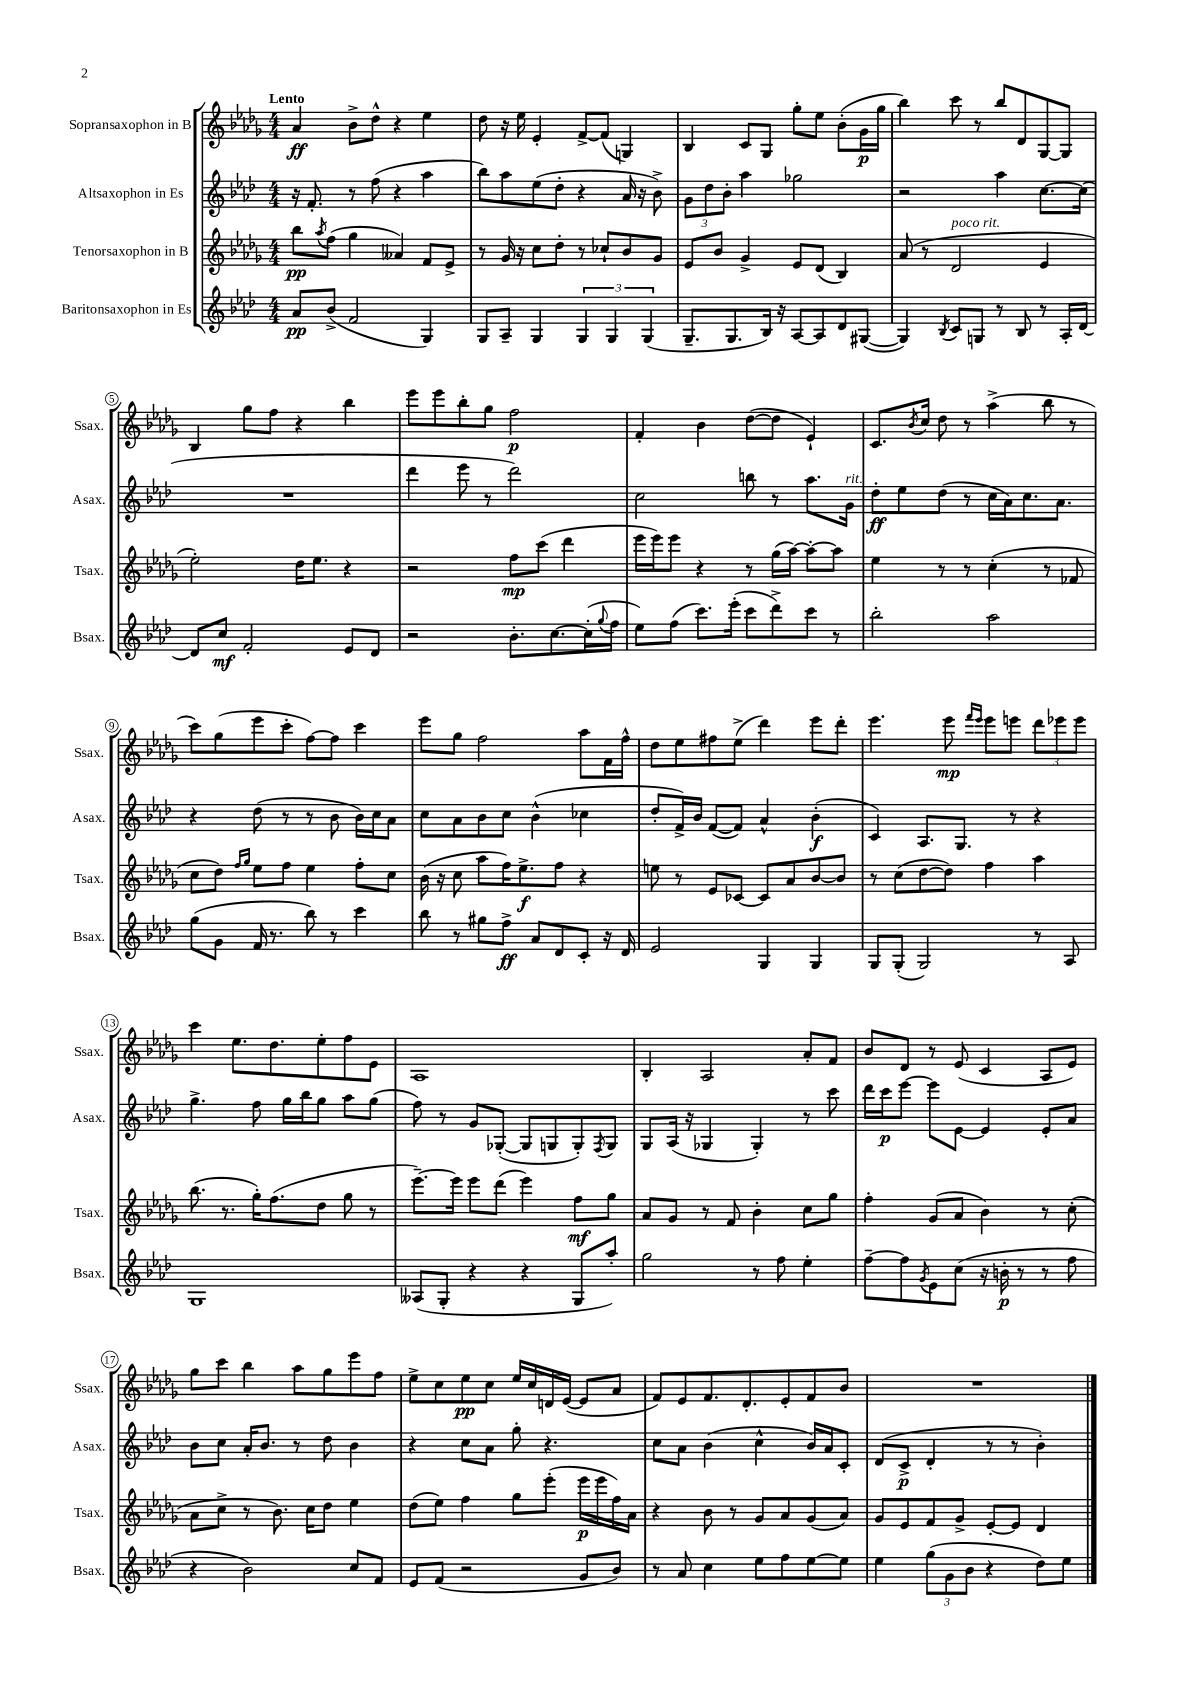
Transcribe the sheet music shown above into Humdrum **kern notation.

**kern	**dynam	**kern	**dynam	**kern	**dynam	**kern	**dynam
*part4	*part4	*part3	*part3	*part2	*part2	*part1	*part1
*staff4	*staff4	*staff3	*staff3	*staff2	*staff2	*staff1	*staff1
*I"Baritonsaxophon in Es	*	*I"Tenorsaxophon in B	*	*I"Altsaxophon in Es	*	*I"Sopransaxophon in B	*
*I'Bsax.	*	*I'Tsax.	*	*I'Asax.	*	*I'Ssax.	*
*clefG2	*	*clefG2	*	*clefG2	*	*clefG2	*
*k[b-e-a-d-]	*	*k[b-e-a-d-g-]	*	*k[b-e-a-d-]	*	*k[b-e-a-d-g-]	*
*M4/4	*	*M4/4	*	*M4/4	*	*M4/4	*
=1	=1	=1	=1	=1	=1	=1	=1
!	!	!	!	!	!	!LO:TX:a:B:t=Lento	!
8a-/L	pp	8bb-\L	pp	16r	.	4a-/	ff
.	.	.	.	8.f'/	.	.	.
.	.	8qaa-/	.	.	.	.	.
(8b-^/J	.	(8ff\J	.	.	.	.	.
2f/	.	4gg-\	.	8r	.	8b-^\L	.
.	.	.	.	(8ff\	.	8dd-^^\J	.
.	.	4a--X/)	.	4r	.	4r	.
4G/)	.	8f/L	.	4aa-\	.	4ee-\	.
.	.	8e-^/J	.	.	.	.	.
=2	=2	=2	=2	=2	=2	=2	=2
8G/L	.	8r	.	8bb-\L)	.	8dd-\	.
8A-~/J	.	16g-/	.	8aa-\	.	16r	.
.	.	16r	.	.	.	16ee-\	.
4G/	.	8cc\L	.	(8ee-\	.	4e-'/	.
.	.	8dd-'\J	.	8dd-'\J	.	.	.
6G/	.	8r	.	4r	.	[8f^/L	.
.	.	8cc-X`/L	.	.	.	(8f/J]	.
6G/	.	.	.	.	.	.	.
.	.	8b-/	.	16a-/	.	4Gn/)	.
.	.	.	.	16r	.	.	.
(6G/	.	.	.	.	.	.	.
.	.	8g-/J	.	8b-^\)	.	.	.
=3	=3	=3	=3	=3	=3	=3	=3
8.G~/L	.	8e-/L	.	12g\L	.	4B-/	.
.	.	.	.	12dd-\	.	.	.
.	.	8b-/J	.	.	.	.	.
.	.	.	.	12b-'\J	.	.	.
8.G/	.	.	.	.	.	.	.
.	.	4g-^/	.	4aa-\	.	8c/L	.
16B-/Jk)	.	.	.	.	.	8G-/J	.
16r	.	.	.	.	.	.	.
[8A-/L	.	8e-/L	.	2gg-X\	.	8gg-'\L	.
8A-/]	.	(8d-/J	.	.	.	8ee-\J	.
8d-/	.	4B-/)	.	.	.	(8b-'\L	.
([8G#X/J	.	.	.	.	.	16g-\L	p
.	.	.	.	.	.	16gg-\JJ	.
=4	=4	=4	=4	=4	=4	=4	=4
4G#/])	.	(8a-/	.	2r	.	4bb-\)	.
.	.	8r	.	.	.	.	.
8qB-/	.	.	.	.	.	.	.
!	!	!LO:TX:a:i:t=poco rit.	!	!	!	!	!
8c/L	.	2d-/	.	.	.	8ccc\	.
8Gn/J	.	.	.	.	.	8r	.
8r	.	.	.	4aa-\	.	8bb-/L	.
8B-/	.	.	.	.	.	8d-/	.
8r	.	4e-/	.	[8.cc\L	.	[8G-/	.
16A-'/LL	.	.	.	.	.	8G-/J]	.
[16d-/JJ	.	.	.	(16cc\Jk]	.	.	.
!!LO:LB:g=z
=5	=5	=5	=5	=5	=5	=5	=5
8d-/L]	.	2ee-'\)	.	1r	.	4B-/	.
8cc/J	mf	.	.	.	.	.	.
2f'/	.	.	.	.	.	8gg-\L	.
.	.	.	.	.	.	8ff\J	.
.	.	16dd-\KL	.	.	.	4r	.
.	.	8.ee-\J	.	.	.	.	.
8e-/L	.	4r	.	.	.	4bb-\	.
8d-/J	.	.	.	.	.	.	.
=6	=6	=6	=6	=6	=6	=6	=6
2r	.	2r	.	4ddd-\	.	8eee-\L	.
.	.	.	.	.	.	8eee-\	.
.	.	.	.	8eee-\	.	8bb-'\	.
.	.	.	.	8r	.	8gg-\J	.
8.b-'\L	.	8ff\L	mp	2ddd-\)	.	2ff\	p
.	.	(8ccc\J	.	.	.	.	.
[8.cc\	.	.	.	.	.	.	.
.	.	4ddd-\	.	.	.	.	.
(16cc'\L]	.	.	.	.	.	.	.
8qqgg/	.	.	.	.	.	.	.
16ff\JJ	.	.	.	.	.	.	.
=7	=7	=7	=7	=7	=7	=7	=7
8ee-\L)	.	16eee-\LL	.	2cc\	.	4f'/	.
.	.	16eee-\J)	.	.	.	.	.
(8ff\J	.	8eee-\J	.	.	.	.	.
8.ccc\L)	.	4r	.	.	.	4b-\	.
(16eee-'\Jk	.	.	.	.	.	.	.
8ccc\L	.	8r	.	8bbn\	.	([8dd-\L	.
8ddd-^\)	.	(16gg-\LL	.	8r	.	8dd-\J]	.
.	.	[16aa-\JJ)	.	.	.	.	.
8ccc\J	.	8aa-'\L_	.	8.aa-\L	.	4e-`/)	.
8r	.	8aa-\J]	.	.	.	.	.
!	!	!	!	!LO:TX:a:i:t=rit.	!	!	!
.	.	.	.	16g\Jk	.	.	.
=8	=8	=8	=8	=8	=8	=8	=8
2bb-'\	.	4ee-\	.	8dd-'\L	ff	8.c/L	.
.	.	.	.	8ee-\	.	.	.
.	.	.	.	.	.	8qb-/	.
.	.	.	.	.	.	16cc/Jk	.
.	.	8r	.	(8dd-\J	.	8dd-\	.
.	.	8r	.	8r	.	8r	.
2aa-\	.	(4cc'\	.	16cc\LL	.	(4aa-^\	.
.	.	.	.	16a-\J)	.	.	.
.	.	.	.	8.cc\	.	.	.
.	.	8r	.	.	.	8bb-\	.
.	.	.	.	8.a-\J	.	.	.
.	.	8f-X/	.	.	.	8r	.
!!LO:LB:g=z
=9	=9	=9	=9	=9	=9	=9	=9
(8gg\L	.	8cc\L	.	4r	.	8ccc\L)	.
8g\J	.	8dd-\J)	.	.	.	(8gg-\	.
.	.	16qqff/LL	.	.	.	.	.
.	.	16qqgg-/JJ	.	.	.	.	.
16f/	.	8ee-\L	.	(8dd-\	.	8eee-\	.
8.r	.	.	.	.	.	.	.
.	.	8ff\J	.	8r	.	8ccc'\J	.
8bb-\)	.	4ee-\	.	8r	.	[8ff\L)	.
8r	.	.	.	8b-\	.	8ff\J]	.
4ccc\	.	8ff'\L	.	16b-\LL)	.	4ccc\	.
.	.	.	.	16cc\J	.	.	.
.	.	8cc\J	.	8a-\J	.	.	.
=10	=10	=10	=10	=10	=10	=10	=10
8bb-\	.	(16b-\	.	8cc\L	.	8eee-\L	.
.	.	16r	.	.	.	.	.
8r	.	8cc\	.	8a-\	.	8gg-\J	.
8gg#X\L	.	8aa-\L	.	8b-\	.	2ff\	.
8ff^\J	ff	16ff\K)	.	8cc\J	.	.	.
.	.	8.ee-^\	f	.	.	.	.
8a-/L	.	.	.	(4b-^^\	.	.	.
8d-/	.	8ff\J	.	.	.	.	.
8c'/J	.	4r	.	4cc-X\	.	8aa-\L	.
16r	.	.	.	.	.	16f\L	.
16d-/	.	.	.	.	.	16ff^^\JJ	.
=11	=11	=11	=11	=11	=11	=11	=11
2e-/	.	8een\	.	8dd-'/L	.	8dd-\L	.
.	.	8r	.	16f^/L)	.	8ee-\	.
.	.	.	.	16b-/JJ	.	.	.
.	.	8e-/L	.	([8f/L	.	8ff#X\	.
.	.	[8c-X/J	.	8f/J])	.	(8ee-^\J	.
4G/	.	8c-/L]	.	4a-^^/	.	4ddd-\)	.
.	.	8a-/	.	.	.	.	.
4G/	.	[8b-/	.	(4b-'\	f	8eee-\L	.
.	.	8b-/J]	.	.	.	8ddd-'\J	.
=12	=12	=12	=12	=12	=12	=12	=12
8G/L	.	8r	.	4c/)	.	4.eee-\	.
(8G'/J	.	(8cc\L	.	.	.	.	.
2G/)	.	[8dd-\	.	8.A-/L	.	.	.
.	.	8dd-\J])	.	.	.	8eee-\	mp
.	.	.	.	8.G/J	.	.	.
.	.	.	.	.	.	16qqfff/LL	.
.	.	.	.	.	.	16qqeee-/JJ	.
.	.	4ff\	.	.	.	8eee-\L	.
.	.	.	.	8r	.	8eeen\J	.
8r	.	4aa-\	.	4r	.	12ddd-\L	.
.	.	.	.	.	.	12eee-X\	.
8A-/	.	.	.	.	.	.	.
.	.	.	.	.	.	12eee-\J	.
!!LO:LB:g=z
=13	=13	=13	=13	=13	=13	=13	=13
1G	.	(8.bb-\	.	4.gg^\	.	4ccc\	.
.	.	8.r	.	.	.	.	.
.	.	.	.	.	.	8.ee-\L	.
.	.	16gg-'\KL)	.	8ff\	.	.	.
.	.	(8.ff\	.	.	.	8.dd-\	.
.	.	.	.	16gg\LL	.	.	.
.	.	.	.	16bb-\J	.	.	.
.	.	8dd-\J	.	8gg\J	.	8ee-'\	.
.	.	8gg-\	.	8aa-\L	.	8ff\	.
.	.	8r	.	(8gg\J	.	8e-\J	.
=14	=14	=14	=14	=14	=14	=14	=14
(8A--X/L	.	[8.eee-~\L)	.	8ff\)	.	1A-	.
8G'/J	.	.	.	8r	.	.	.
.	.	16eee-\Jk]	.	.	.	.	.
4r	.	8eee-\L	.	8g/L	.	.	.
.	.	(8ddd-\J	.	([8G-X'/J	.	.	.
4r	.	4eee-\)	.	8G-/L]	.	.	.
.	.	.	.	8Gn/	.	.	.
8G/L	.	8ff\L	mf	8G'/)	.	.	.
.	.	.	.	8qF/	.	.	.
8aa-'/J)	.	8gg-\J	.	8G/J	.	.	.
=15	=15	=15	=15	=15	=15	=15	=15
2gg\	.	8a-/L	.	8G/L	.	4B-'/	.
.	.	8g-/J	.	(16A-/Jk	.	.	.
.	.	.	.	16r	.	.	.
.	.	8r	.	4G-X/	.	2A-/	.
.	.	8f/	.	.	.	.	.
8r	.	4b-'\	.	4G-'/)	.	.	.
8ff\	.	.	.	.	.	.	.
4ee-'\	.	8cc\L	.	8r	.	8a-'/L	.
.	.	8gg-\J	.	8ccc\	.	8f/J	.
=16	=16	=16	=16	=16	=16	=16	=16
[8ff~\L	.	4ff'\	.	16ddd-\LL	.	8b-/L	.
.	.	.	.	16ccc\J	p	.	.
8ff\]	.	.	.	[8eee-\J	.	8d-/J	.
8qg/	.	.	.	.	.	.	.
8e-\	.	(8g-/L	.	8eee-\L]	.	8r	.
(8cc\J	.	8a-/J	.	[8e-\J	.	(8e-/	.
16r	.	4b-\)	.	4e-/]	.	4c/	.
16bn'\	p	.	.	.	.	.	.
8r	.	.	.	.	.	.	.
8r	.	8r	.	8e-'/L	.	8A-/L	.
8ff\	.	(8cc'\	.	8a-/J	.	8e-/J)	.
!!LO:LB:g=z
=17	=17	=17	=17	=17	=17	=17	=17
4r	.	8a-\L	.	8b-\L	.	8gg-\L	.
.	.	8cc^\J	.	8cc\J	.	8ccc\J	.
2b-\)	.	8r	.	16a-'/KL	.	4bb-\	.
.	.	.	.	8.b-/J	.	.	.
.	.	8.b-\)	.	.	.	.	.
.	.	.	.	8r	.	8aa-\L	.
.	.	16cc\KL	.	.	.	.	.
.	.	8dd-\J	.	8dd-\	.	8gg-\	.
8cc/L	.	4ee-\	.	4b-\	.	8eee-\	.
8f/J	.	.	.	.	.	8ff\J	.
=18	=18	=18	=18	=18	=18	=18	=18
8e-/L	.	(8dd-\L	.	4r	.	8ee-^\L	.
(8f/J	.	8ee-\J)	.	.	.	8cc\	.
2r	.	4ff\	.	8cc\L	.	8ee-\	pp
.	.	.	.	8a-\J	.	8cc\J	.
.	.	8gg-\L	.	8gg'\	.	16ee-/LL	.
.	.	.	.	.	.	16cc/	.
.	.	(8eee-'\J	.	4.r	.	16dn/	.
.	.	.	.	.	.	([16e-/JJ	.
8g/L	.	16eee-\LL	p	.	.	8e-/L]	.
.	.	16eee-\	.	.	.	.	.
8b-/J)	.	16ff\)	.	.	.	8a-/J	.
.	.	16a-\JJ	.	.	.	.	.
=19	=19	=19	=19	=19	=19	=19	=19
8r	.	4r	.	8cc\L	.	8f/L)	.
8a-/	.	.	.	8a-\J	.	8e-/	.
4cc\	.	8b-\	.	(4b-\	.	8.f/	.
.	.	8r	.	.	.	.	.
.	.	.	.	.	.	8.d-'/	.
8ee-\L	.	8g-/L	.	4cc^^\	.	.	.
8ff\	.	8a-/	.	.	.	8e-'/	.
[8ee-\	.	(8g-/	.	16b-/LL)	.	8f/	.
.	.	.	.	16a-/J	.	.	.
8ee-\J]	.	8a-/J)	.	8c'/J	.	8b-/J	.
=20	=20	=20	=20	=20	=20	=20	=20
4ee-\	.	8g-/L	.	(8d-/L	.	1r	.
.	.	8e-/	.	8c^/J	p	.	.
(12gg\L	.	8f/	.	4d-'/	.	.	.
12g\	.	.	.	.	.	.	.
.	.	8g-^/J	.	.	.	.	.
12b-\J	.	.	.	.	.	.	.
4r	.	[8e-'/L	.	8r	.	.	.
.	.	8e-/J]	.	8r	.	.	.
8dd-\L)	.	4d-/	.	4b-'\)	.	.	.
8ee-\J	.	.	.	.	.	.	.
==	==	==	==	==	==	==	==
*-	*-	*-	*-	*-	*-	*-	*-
